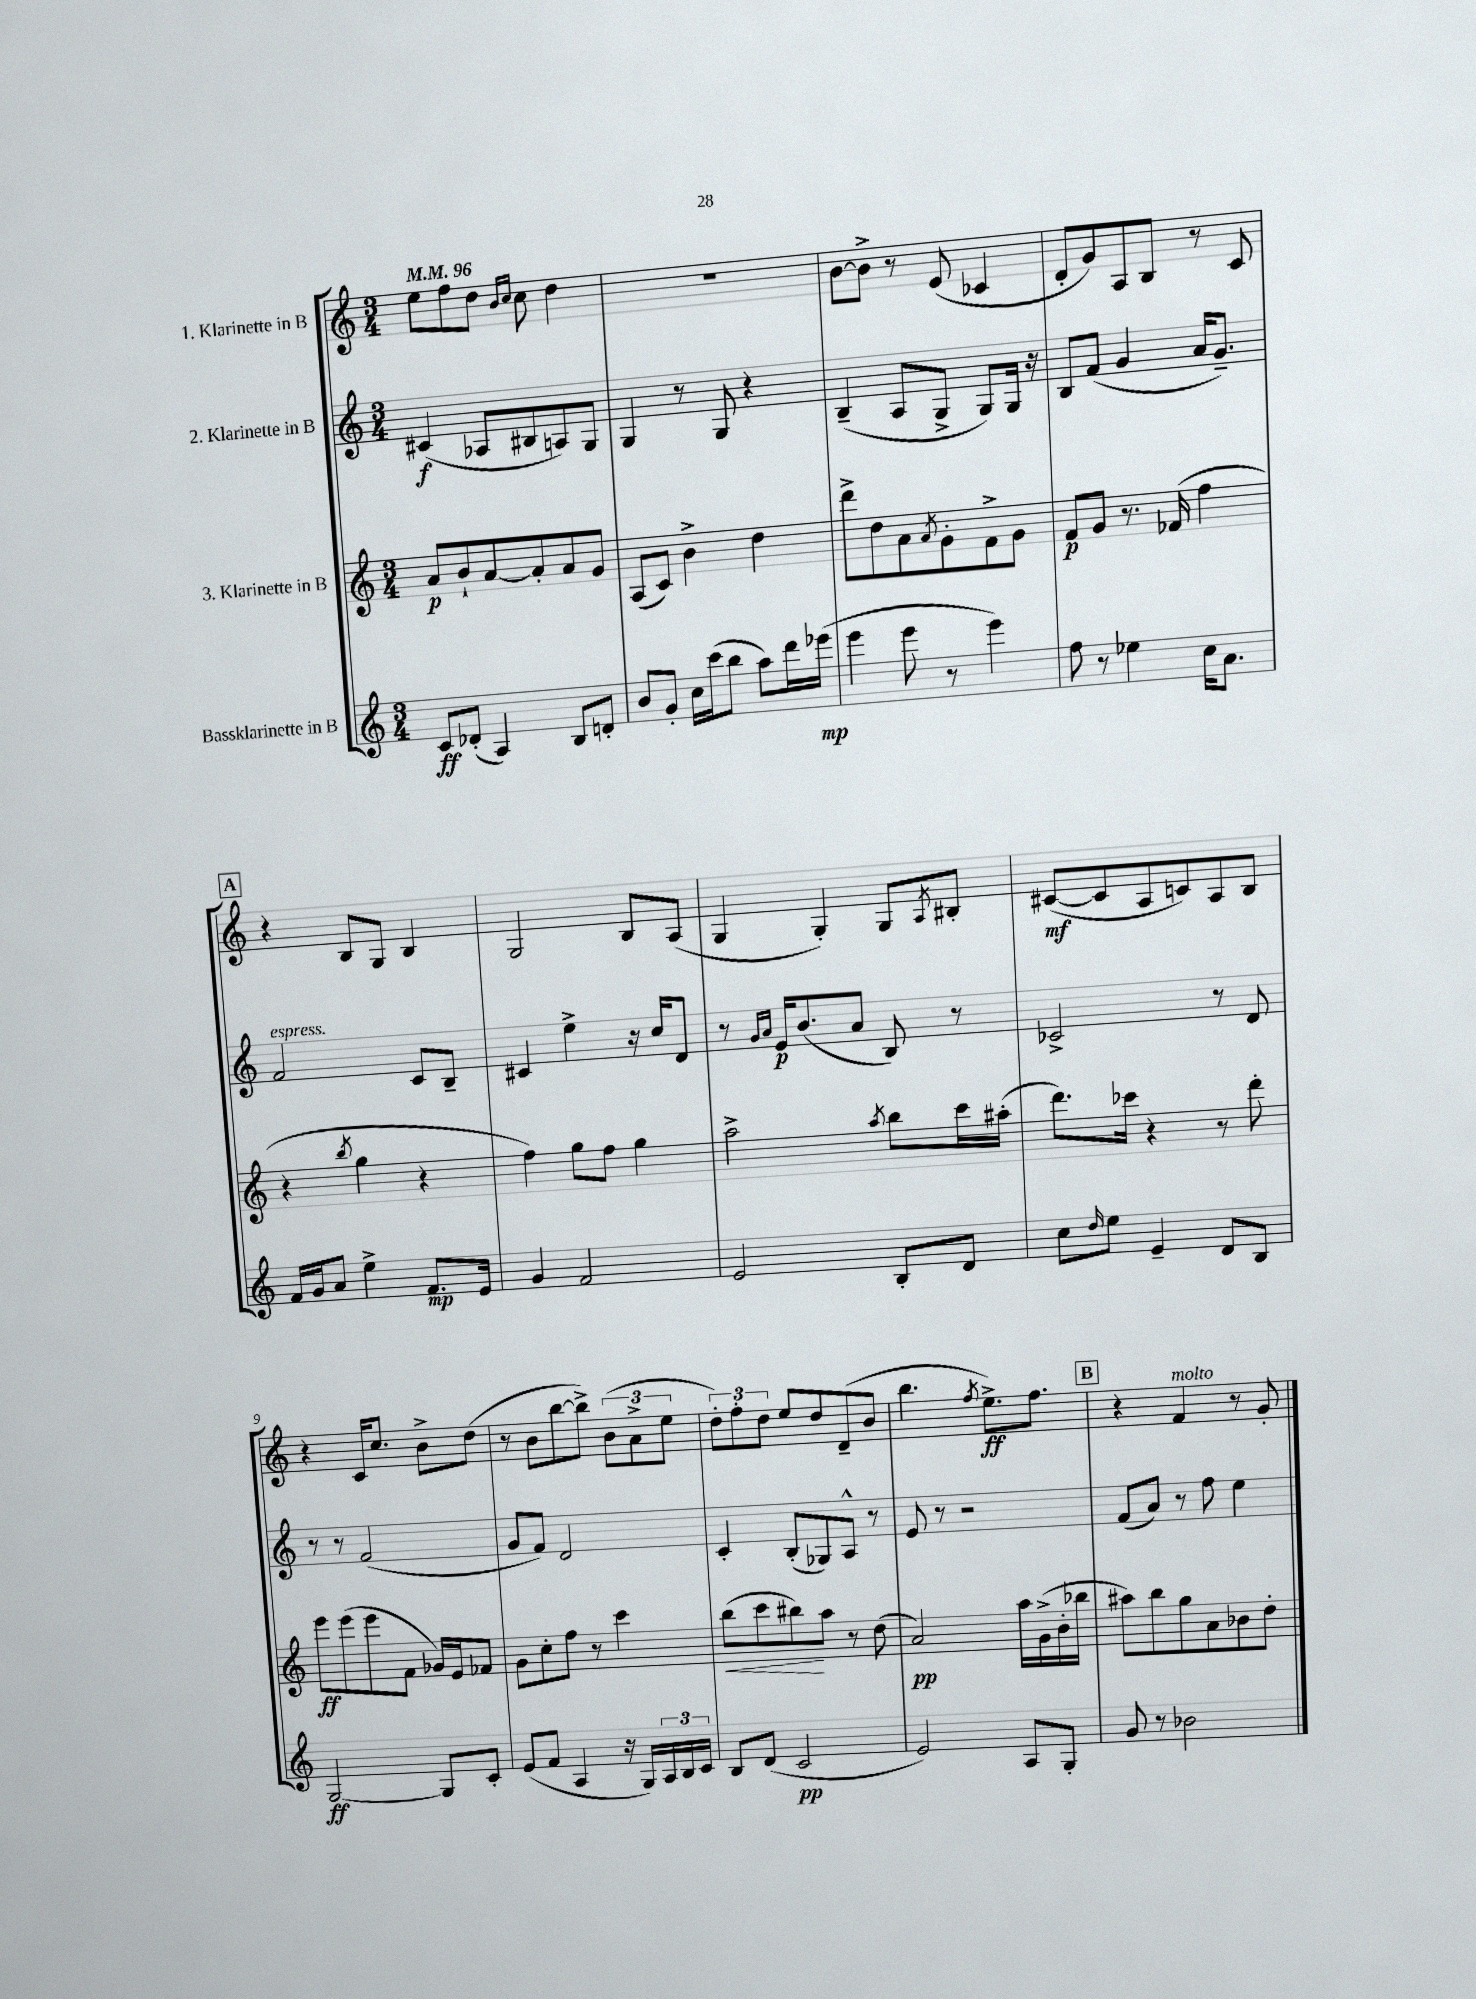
<<
\new StaffGroup <<
\new Staff = "s0" \with { instrumentName = "1. Klarinette in B" } {
    \clef treble \key c \major \numericTimeSignature \time 3/4 \tempo 4 = 96
    e''8 f''8 d''8 \grace { b'16 c''16 } c''8 d''4 |
    R2. |
    b'8~ b'8-> r8 e'8( ces'4 |
    d'8-. g'8) a8 b8 r8 c'8 |
    \mark \markup { \box "A" } r4 b8 g8 b4 |
    g2 b8 a8( |
    g4 g4-.) g8 \acciaccatura { a8 } bis8-. |
    cis'8~\mf( cis'8 a8 c'8) a8 b8 |
    r4 c'16 c''8. b'8-> d''8( |
    r8 b'8 b''8~ b''8->) \tuplet 3/2 { b'8( a'8-> e''8 } |
    \tuplet 3/2 { d''8-.) f''8-. d''8 } e''8 d''8 d'8--( b'8 |
    b''4. \acciaccatura { f''8 } e''8.->\ff) f''8. |
    \mark \markup { \box "B" } r4 f'4^\markup { \italic "molto" } r8 g'8-. \bar "|." |
}
\new Staff = "s1" \with { instrumentName = "2. Klarinette in B" } {
    \clef treble \key c \major \numericTimeSignature \time 3/4
    cis'4\f( aes8 bis8 a8) g8 |
    g4 r8 g8 r4 |
    b4--( a8 g8-> g8) g16 r16 |
    b8 f'8( g'4 a'16 g'8.--) |
    \mark \markup { \box "A" } f'2^\markup { \italic "espress." } c'8 b8-- |
    cis'4 e''4-> r16 c''16 d'8 |
    r8 \grace { g'16 a'16 } e'16\p b'8.( a'8 b8) r8 |
    ces'2-> r8 d'8 |
    r8 r8 f'2( |
    g'8 f'8) d'2 |
    c'4-. b8-.( ges8) a8-^ r8 |
    e'8 r8 r2 |
    \mark \markup { \box "B" } f'8( a'8) r8 f''8 e''4 \bar "|." |
}
\new Staff = "s2" \with { instrumentName = "3. Klarinette in B" } {
    \clef treble \key c \major \numericTimeSignature \time 3/4
    a'8\p b'8-! a'8~ a'8-. a'8 g'8 |
    a8( c'8) b'4-> d''4 |
    d'''8-> d''8 a'8 \acciaccatura { a'8 } g'8-. f'8-> g'8 |
    f'8\p g'8 r8. fes'16( f''4 |
    \mark \markup { \box "A" } r4 \acciaccatura { b''8 } g''4 r4 |
    f''4) g''8 f''8 g''4 |
    a''2-> \acciaccatura { a''8 } b''8 c'''16 ais''16-.( |
    d'''8.) ces'''16 r4 r8 d'''8-. |
    e'''8\ff e'''8( e'''8 f'8 ges'16) e'16 fes'8 |
    g'8 c''8-. f''8 r8 c'''4 |
    b''8\<( c'''8 bis''8\!) a''8 r8 d''8( |
    a'2\pp) a''16 g'16->( b'16-. bes''16 |
    \mark \markup { \box "B" } ais''8) b''8 g''8 a'8 bes'8 d''8-. \bar "|." |
}
\new Staff = "s3" \with { instrumentName = "Bassklarinette in B" } {
    \clef treble \key c \major \numericTimeSignature \time 3/4
    c'8\ff des'8-.( a4) b8 d'8-. |
    b'8 g'8-. c''16 c'''16( b''8 a''8) d'''16 ees'''16\mp( |
    e'''4 e'''8 r8 e'''4) |
    f''8 r8 ees''4 c''16 a'8. |
    \mark \markup { \box "A" } f'16 g'16 a'8 e''4-> f'8.\mp e'16 |
    g'4 f'2 |
    e'2 b8-. d'8 |
    c''8 \grace { d''16 } e''8 e'4-- d'8 b8 |
    g2~\ff g8 c'8-. |
    e'8( f'8 a4 r16 g16) \tuplet 3/2 { a16 b16 c'16 } |
    b8 d'8( c'2\pp |
    e'2) a8 g8-. |
    \mark \markup { \box "B" } g'8 r8 bes'2 \bar "|." |
}
>>
>>
